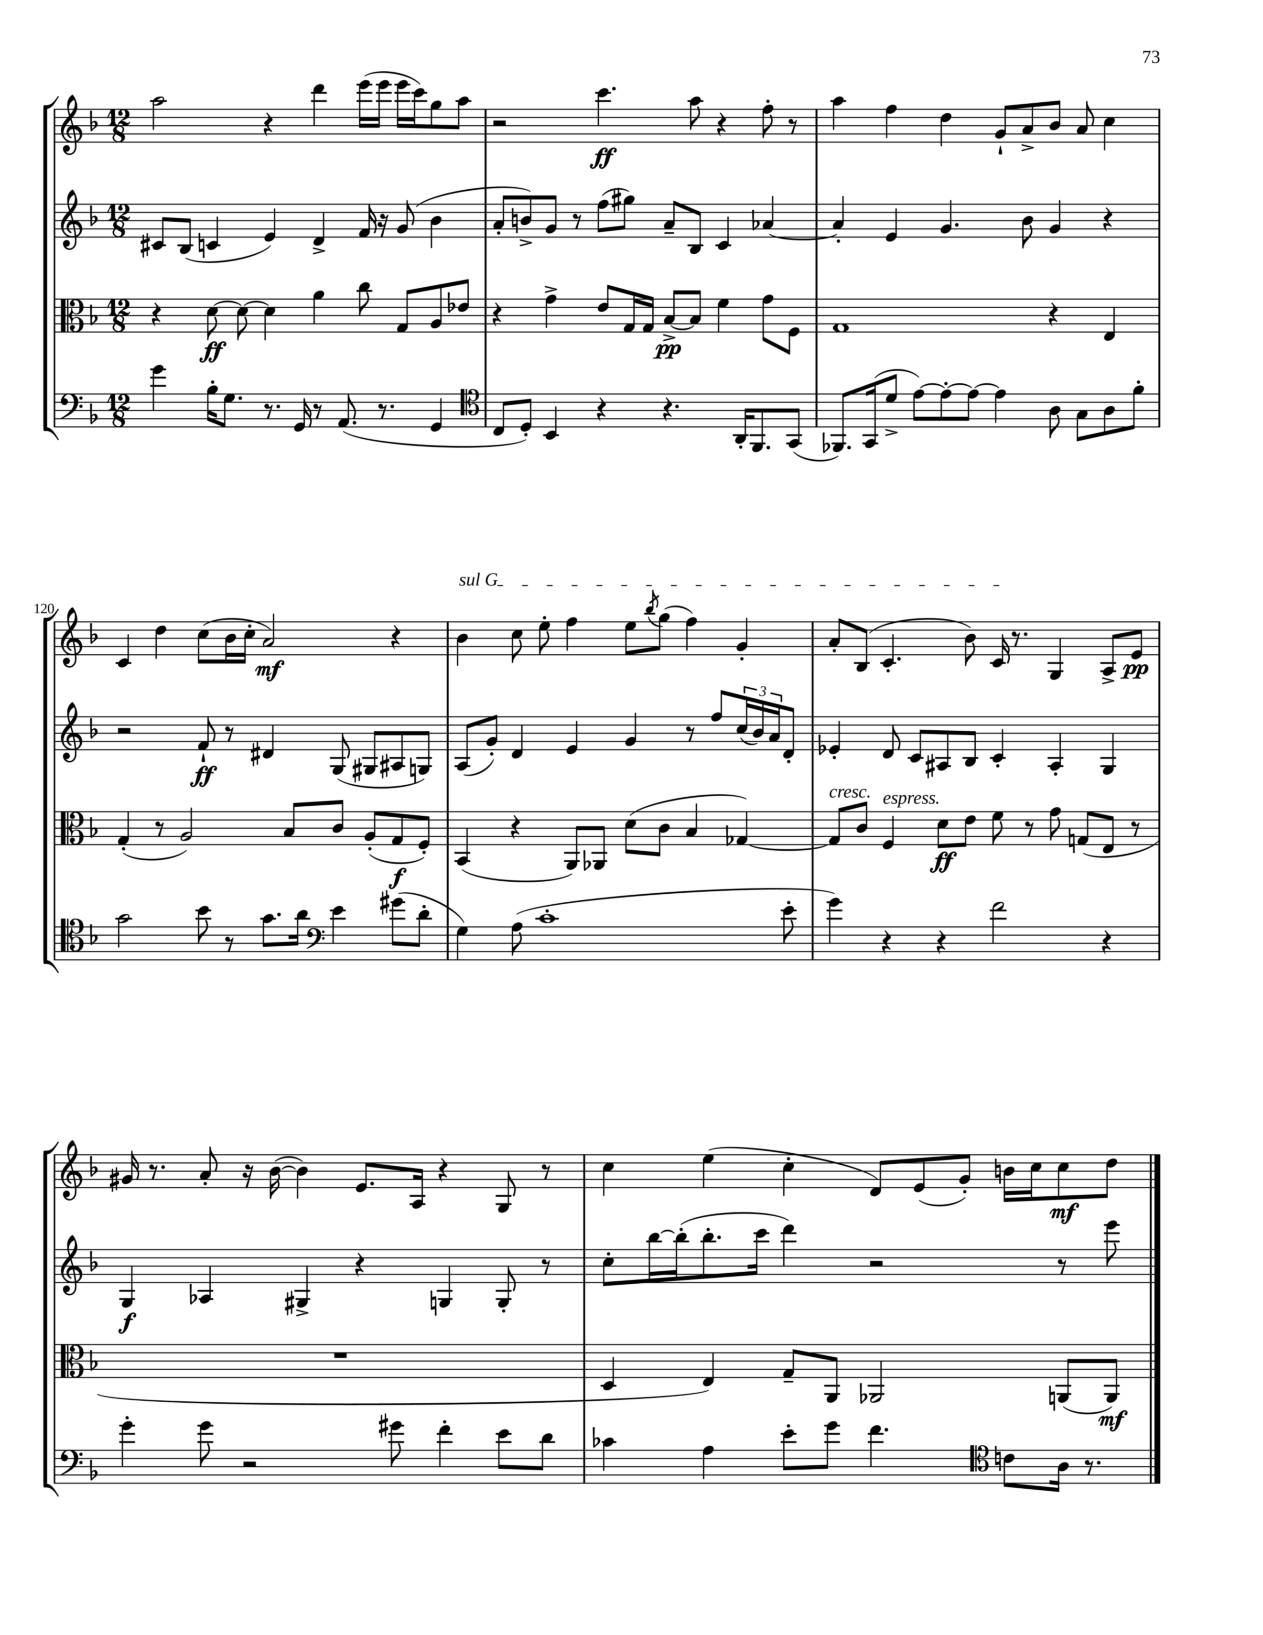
<<
\new StaffGroup <<
\new Staff = "s0" {
    \clef treble \key f \major \numericTimeSignature \time 12/8
    a''2 r4 d'''4 e'''16( e'''16 e'''16 c'''16) g''8 a''8 |
    r2 c'''4.\ff a''8 r4 f''8-. r8 |
    a''4 f''4 d''4 g'8-! a'8-> bes'8 a'8 c''4 |
    c'4 d''4 c''8( bes'16 c''16-. a'2\mf) r4 |
    \once \override TextSpanner.bound-details.left.text = \markup { \italic "sul G" } bes'4\startTextSpan c''8 e''8-. f''4 e''8 \acciaccatura { bes''8 } g''8( f''4) g'4-. |
    a'8-. bes8( c'4.-. bes'8) c'16\stopTextSpan r8. g4 a8-> e'8\pp |
    gis'16 r8. a'8-. r16 bes'16~( bes'4) e'8. a16 r4 g8 r8 |
    c''4 e''4( c''4-. d'8) e'8( g'8-.) b'16 c''16 c''8\mf d''8 \bar "|." |
}
\new Staff = "s1" {
    \clef treble \key f \major \numericTimeSignature \time 12/8
    cis'8 bes8( c'4 e'4) d'4-> f'16 r16 g'8( bes'4 |
    a'8-. b'8->) g'8 r8 f''8( gis''8) a'8-- bes8 c'4 aes'4~ |
    aes'4-. e'4 g'4. bes'8 g'4 r4 |
    r2 f'8-!\ff r8 dis'4 g8( gis8 ais8 g8) |
    a8( g'8-.) d'4 e'4 g'4 r8 f''8 \tuplet 3/2 { c''16( bes'16) a'16 } d'8-. |
    ees'4-. d'8 c'8 ais8 bes8 c'4-. ais4-. g4 |
    g4\f aes4 gis4-> r4 g4 g8-. r8 |
    c''8-. bes''16~ bes''16-.( bes''8.-. c'''16 d'''4) r2 r8 e'''8 \bar "|." |
}
\new Staff = "s2" {
    \clef alto \key f \major \numericTimeSignature \time 12/8
    r4 d'8~\ff d'8~ d'4 a'4 c''8 g8 a8 ees'8 |
    r4 g'4-> e'8 g16 g16 bes8~->\pp bes8 f'4 g'8 f8 |
    g1 r4 e4 |
    g4-.( r8 a2) bes8 c'8 a8-.( g8\f f8-.) |
    bes,4( r4 a,8) aes,8 d'8( c'8 bes4 ges4~) |
    ges8^\markup { \italic "cresc." } c'8 f4^\markup { \italic "espress." } d'8\ff e'8 f'8 r8 g'8 g8( e8 r8 |
    R1. |
    d4 e4) g8-- a,8 aes,2 a,8( a,8\mf) \bar "|." |
}
\new Staff = "s3" {
    \clef bass \key f \major \numericTimeSignature \time 12/8
    g'4 bes16-. g8. r8. g,16 r8 a,8.( r8. g,4 |
    \clef tenor c8 d8-.) bes,4 r4 r4. a,16-. f,8. g,8( |
    fes,8.) g,16( d'8-> e'8~) e'8~-. e'8~ e'4 a8 g8 a8 f'8-. |
    g'2 bes'8 r8 g'8. a'16 \clef bass e'4 gis'8( d'8-. |
    g4) a8( c'1-. e'8-. |
    g'4) r4 r4 f'2 r4 |
    g'4-. g'8 r2 gis'8 f'4-. e'8 d'8 |
    ces'4 a4 e'8-. g'8 f'4. \clef tenor c'8 a16 r8. \bar "|." |
}
>>
>>
\layout { \context { \Score currentBarNumber = #117 \override BarNumber.break-visibility = ##(#f #t #t) barNumberVisibility = #(every-nth-bar-number-visible 5) } }
